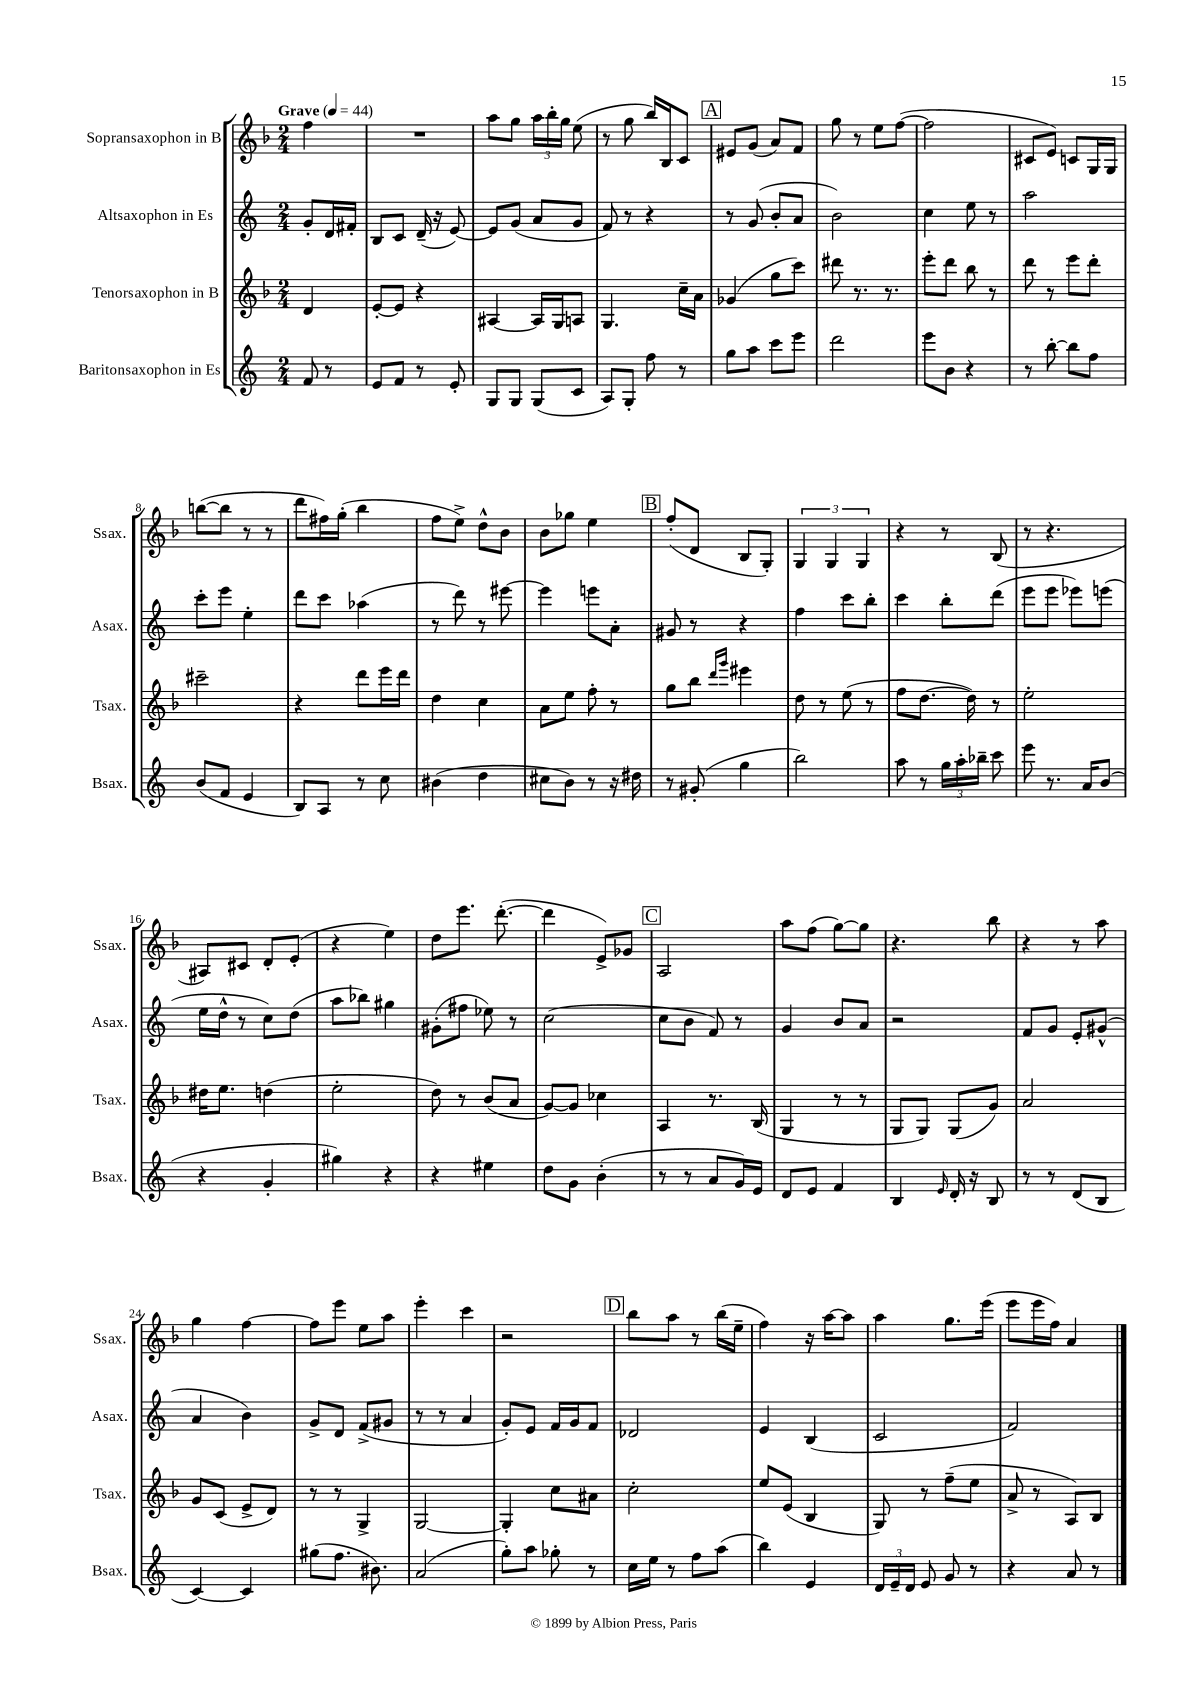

**kern	**kern	**kern	**kern
*part4	*part3	*part2	*part1
*staff4	*staff3	*staff2	*staff1
*I"Baritonsaxophon in Es	*I"Tenorsaxophon in B	*I"Altsaxophon in Es	*I"Sopransaxophon in B
*I'Bsax.	*I'Tsax.	*I'Asax.	*I'Ssax.
*clefG2	*clefG2	*clefG2	*clefG2
*k[]	*k[b-]	*k[]	*k[b-]
*M2/4	*M2/4	*M2/4	*M2/4
*MM44	*MM44	*MM44	*MM44
=	=	=	=
!	!	!	!LO:TX:a:B:t=Grave
8f/	4d/	8g'/L	4ff\
8r	.	16d/L	.
.	.	16f#X'/JJ	.
=1	=1	=1	=1
8e/L	[8e'/L	8B/L	2r
8f/J	8e/J]	8c/J	.
8r	4r	(16d~/	.
.	.	16r	.
8e'/	.	[8e/)	.
=2	=2	=2	=2
8G/L	[4A#X/	8e/L]	8aa\L
8G/J	.	(8g/J	8gg\J
(8G/L	16A#/LL]	8a/L	24aa\LL
.	.	.	24bb-'\
.	16G/J	.	.
.	.	.	24gg\JJ
8c/J	8An/J	8g/J	(8ee\
=3	=3	=3	=3
8A/L)	4.G/	8f/)	8r
8G'/J	.	8r	8gg\
8ff\	.	4r	16bb-/LL)
.	.	.	16B-/J
8r	16cc~\LL	.	8c/J
.	16a\JJ	.	.
!!LO:REH:place=s1:t=A
=4	=4	=4	=4
8gg\L	(4g-X/	8r	8e#X/L
8aa\J	.	(8g/	(8g/J
8ccc\L	8gg\L	8b'/L	8a/L)
8eee\J	8ccc\J)	8a/J	8f/J
=5	=5	=5	=5
2ddd\	8ddd#X\	2b\)	8gg\
.	8.r	.	8r
.	.	.	8ee\L
.	8.r	.	.
.	.	.	([8ff\J
=6	=6	=6	=6
8eee\L	8eee'\L	4cc\	2ff\]
8b\J	8ddd\J	.	.
4r	8bb-\	8ee\	.
.	8r	8r	.
=7	=7	=7	=7
8r	8ddd\	2aa\	8c#X/L
[8bb'\	8r	.	8e/J)
8bb\L]	8eee\L	.	8cn/L
8ff\J	8ddd'\J	.	16G/L
.	.	.	16G/JJ
!!LO:LB:g=z
=8	=8	=8	=8
(8b/L	2ccc#X~\	8ccc'\L	([8bbn\L
8f/J	.	8eee\J	8bb\J]
4e/	.	4ee'\	8r
.	.	.	8r
=9	=9	=9	=9
8B/L)	4r	8ddd\L	8ddd\L
8A/J	.	8ccc\J	16ff#X\L)
.	.	.	(16gg'\JJ
8r	8ddd\L	(4aa-X\	4bb-\
8cc\	16eee\L	.	.
.	16ddd\JJ	.	.
=10	=10	=10	=10
(4b#X\	4dd\	8r	8ff\L
.	.	8ddd\)	8ee^\J)
4dd\	4cc\	8r	8dd^^\L
.	.	[8eee#X\	8b-\J
=11	=11	=11	=11
8cc#X\L	8a\L	4eee#\]	8b-\L
8b\J)	8ee\J	.	8gg-X\J
8r	8ff'\	8eeen\L	4ee\
16r	8r	8a'\J	.
16dd#X\	.	.	.
!!LO:REH:place=s1:t=B
=12	=12	=12	=12
8r	8gg\L	8g#X/	(8ff'/L
(8g#X'/	8bb-\J	8r	8d/J
.	16qqddd/LL	.	.
.	16qqggg/JJ	.	.
4gg\	4eee#X\	4r	8B-/L
.	.	.	8G'/J)
=13	=13	=13	=13
2bb\)	8dd\	4ff\	6G/
.	8r	.	.
.	.	.	6G/
.	(8ee\	8ccc\L	.
.	.	.	6G/
.	8r	8bb'\J	.
=14	=14	=14	=14
8aa\	8ff\L	4ccc\	4r
8r	[8.dd\J	.	.
24gg\LL	.	8bb'\L	8r
24aa'\	.	.	.
.	16dd\])	.	.
24bb-X~\JJ	.	.	.
8ccc\	8r	(8ddd\J	(8B-/
=15	=15	=15	=15
8eee\	2ee'\	8eee\L	8r
8.r	.	8eee\J	4.r
.	.	8eee-X\L)	.
16a/KL	.	.	.
(8b/J	.	(8eeen\J	.
!!LO:LB:g=z
=16	=16	=16	=16
4r	16dd#X\KL	16ee\LL	8A#X/L)
.	8.ee\J	16dd^^\JJ	.
.	.	8r	8c#X/J
4g'/	(4ddn\	8cc\L)	8d'/L
.	.	(8dd\J	(8e'/J
=17	=17	=17	=17
4gg#X\)	2ee'\	8aa\L	4r
.	.	8bb-X\J)	.
4r	.	4gg#X\	4ee\)
=18	=18	=18	=18
4r	8dd\)	(8g#X'\L	8dd\L
.	8r	8ff#X\J	8.eee\J
4ee#X\	(8b-/L	8ee-X\)	.
.	.	.	([8.ddd'\
.	8a/J	8r	.
=19	=19	=19	=19
8dd\L	[8g/L)	(2cc\	4ddd\]
8g\J	8g/J]	.	.
(4b'\	4cc-X\	.	8e^/L)
.	.	.	8g-X/J
!!LO:REH:place=s1:t=C
=20	=20	=20	=20
8r	4A/	8cc\L	2A/
8r	.	8b\J	.
8a/L	8.r	8f/)	.
16g/L)	.	8r	.
16e/JJ	(16B-/	.	.
=21	=21	=21	=21
8d/L	4G/	4g/	8aa\L
8e/J	.	.	(8ff\J
4f/	8r	8b/L	[8gg\L)
.	8r	8a/J	8gg\J]
=22	=22	=22	=22
4B/	8G/L	2r	4.r
.	8G/J)	.	.
16qqe/	.	.	.
16d'/	(8G/L	.	.
16r	.	.	.
8B/	8g/J)	.	8bb-\
=23	=23	=23	=23
8r	2a/	8f/L	4r
8r	.	8g/J	.
(8d/L	.	8e'/L	8r
8B/J	.	(8g#X^^/J	8aa\
!!LO:LB:g=z
=24	=24	=24	=24
[4c/)	8g/L	4a/	4gg\
.	(8c/J	.	.
4c/]	8e^/L	4b\)	[4ff\
.	8d/J)	.	.
=25	=25	=25	=25
(8gg#X\L	8r	8g^/L	8ff\L]
8.ff\J	8r	8d/J	8eee\J
.	4G^/	(8f^/L	8ee\L
8.b#X\)	.	.	.
.	.	8g#X/J	8aa\J
=26	=26	=26	=26
(2a/	[2G/	8r	4eee'\
.	.	8r	.
.	.	4a/	4ccc\
=27	=27	=27	=27
8gg'\L)	4G'/]	8g'/L)	2r
8aa\J	.	8e/J	.
8gg-X'\	8cc\L	16f/LL	.
.	.	16g/J	.
8r	8a#X\J	8f/J	.
!!LO:REH:place=s1:t=D
=28	=28	=28	=28
16cc\LL	2cc'\	2d-X/	8bb-\L
16ee\JJ	.	.	.
8r	.	.	8aa\J
8ff\L	.	.	8r
(8aa\J	.	.	(16bb-\LL
.	.	.	16ee~\JJ
=29	=29	=29	=29
4bb\)	8ee/L	4e/	4ff\)
.	(8e/J	.	.
4e/	4B-/	(4B/	16r
.	.	.	[16aa\KL
.	.	.	8aa\J]
=30	=30	=30	=30
24d/LL	8G/)	2c/	4aa\
24e~/	.	.	.
24d/JJ	.	.	.
8e/	8r	.	.
8g/	(8ff~\L	.	8.gg\L
8r	8ee\J	.	.
.	.	.	(16eee\Jk
=31	=31	=31	=31
4r	8a^/	2f/)	8eee\L
.	8r	.	16eee\L
.	.	.	16ff\JJ)
8a/	8A/L)	.	4a/
8r	8B-/J	.	.
==	==	==	==
*-	*-	*-	*-
